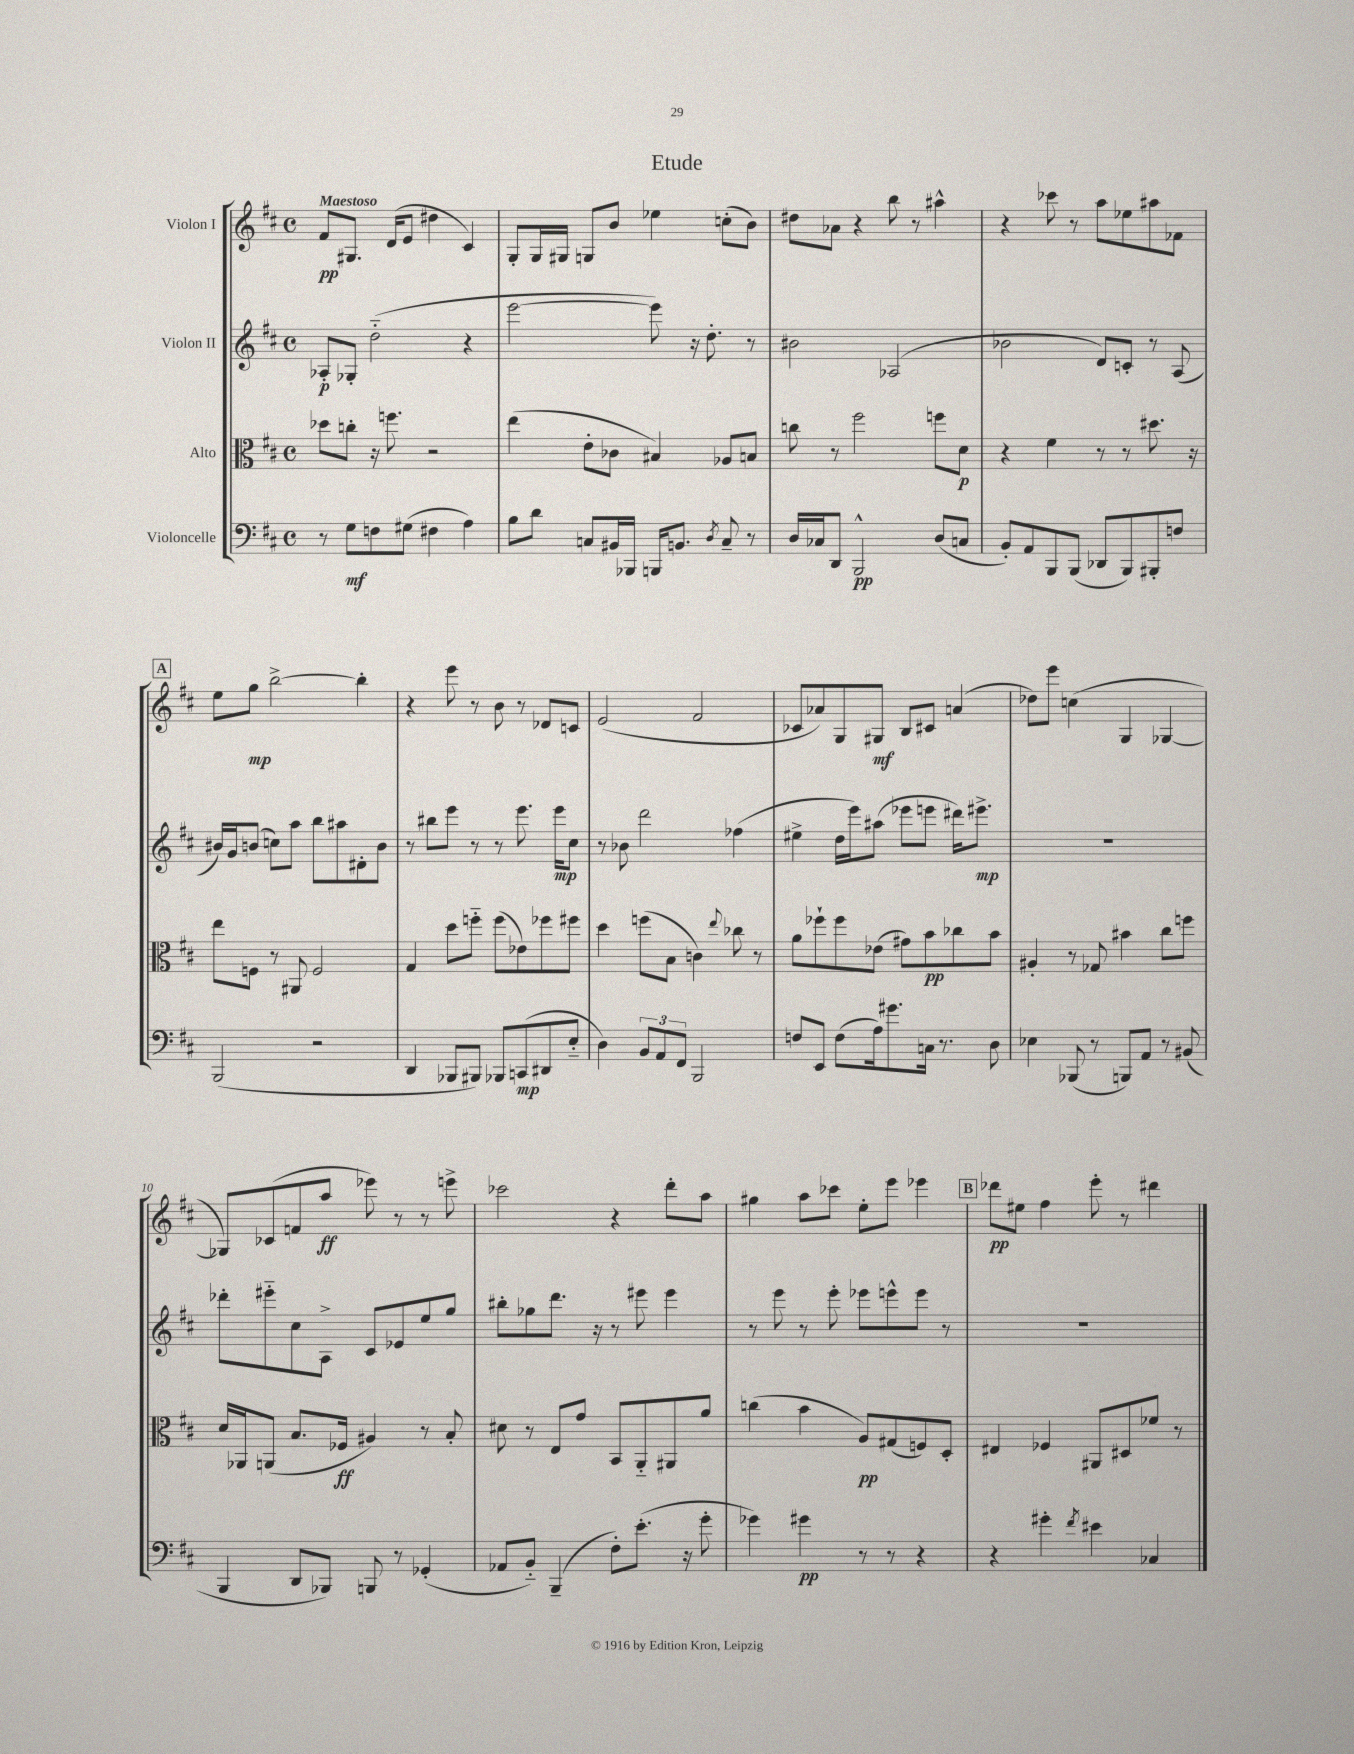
\header { title = "Etude" }
<<
\new StaffGroup <<
\new Staff = "s0" \with { instrumentName = "Violon I" } {
    \clef treble \key d \major \defaultTimeSignature \time 4/4 \tempo "Maestoso"
    fis'8\pp gis8. d'16( e'8 dis''4 cis'4) |
    g8-. g16 gis16 g8 b'8 ees''4 c''8-.( b'8) |
    dis''8 aes'8 r4 b''8 r8 ais''4-^ |
    r4 ces'''8 r8 a''8 ees''8 ais''8 fes'8 |
    \mark \markup { \box "A" } e''8 g''8\mp b''2~-> b''4-. |
    r4 e'''8 r8 b'8 r8 des'8 c'8 |
    e'2( fis'2 |
    ces'8 aes'8) g8 gis8\mf b8 cis'8 a'4( |
    des''8) e'''8 c''4( g4 ges4~ |
    ges8) ces'8( f'8 a''8\ff ees'''8) r8 r8 e'''8-> |
    ces'''2 r4 d'''8-. a''8 |
    gis''4 a''8 ces'''8 e''8-. e'''8 ees'''4 |
    \mark \markup { \box "B" } des'''8\pp eis''8 fis''4 e'''8-. r8 dis'''4 \bar "|." |
}
\new Staff = "s1" \with { instrumentName = "Violon II" } {
    \clef treble \key d \major \defaultTimeSignature \time 4/4
    aes8-.\p ges8-. d''2-_( r4 |
    e'''2~ e'''8) r16 d''8.-. r8 |
    bis'2 aes2( |
    bes'2 d'8) c'8-. r8 a8( |
    \mark \markup { \box "A" } bis'16) g'16 b'8( c''8) a''8 b''8 ais''8 dis'8-. b'8 |
    r8 bis''8 e'''8 r8 r8 e'''8. e'''16\mp cis''8 |
    r8 bes'8 d'''2 fes''4( |
    eis''4-> d''16 e'''16) ais''8( ees'''8 e'''8 dis'''16) eis'''8.->\mp |
    R1 |
    des'''8-. eis'''8-_ cis''8 a8-> cis'8 ees'8 e''8 g''8 |
    bis''8-. ges''8 d'''8. r16 r8 eis'''8 eis'''4 |
    r8 e'''8 r8 e'''8-. ees'''8 e'''8-^ e'''8 r8 |
    \mark \markup { \box "B" } R1 \bar "|." |
}
\new Staff = "s2" \with { instrumentName = "Alto" } {
    \clef alto \key d \major \defaultTimeSignature \time 4/4
    des''8 c''8-. r16 f''8. r2 |
    e''4( e'8-. ces'8 bis4) aes8 b8 |
    c''8 r8 fis''2 f''8 d'8\p |
    r4 fis'4 r8 r8 dis''8. r16 |
    \mark \markup { \box "A" } e''8 f8 r8 ais,8 f2 |
    g4 d''8 f''8-_ f''8( ees'8) fes''8 fis''8 |
    d''4 f''8( b8 c'4) \appoggiatura { e''8 } ces''8 r8 |
    a'8 fes''8-! fes''8 ees'8( gis'8) b'8\pp ces''8 b'8 |
    ais4-. r8 ges8 bis'4 cis''8 f''8 |
    d'16 aes,16 a,8( b8. fes16\ff ais4) r8 b8-. |
    dis'8 r8 e8 g'8 b,8 a,8-_ ais,8 a'8 |
    c''4( b'4 a8\pp) gis8( f8) d8-. |
    \mark \markup { \box "B" } eis4 fes4 ais,8 dis8 fes'8 r8 \bar "|." |
}
\new Staff = "s3" \with { instrumentName = "Violoncelle" } {
    \clef bass \key d \major \defaultTimeSignature \time 4/4
    r8 g8\mf f8 gis8( fis4 a4) |
    b8 d'8 c8 bis,16 bes,,16 b,,16 b,8. \acciaccatura { d8 } c8-- r8 |
    d16 ces16 d,8 b,,2-^\pp d8( c8 |
    b,8-.) a,8 b,,8 b,,8( des,8 b,,8) bis,,8-. f8 |
    \mark \markup { \box "A" } b,,2( r2 |
    d,4 bes,,8 bis,,8) bes,,8 c,8\mp( dis,8 e8-_ |
    d4) \tuplet 3/2 { b,8 a,8 fis,8 } b,,2 |
    f8 e,8 f8( a16) gis'8. c16 r8. d8 |
    ees4 bes,,8( r8 b,,8) a,8 r8 bis,8( |
    b,,4 d,8 bes,,8) b,,8 r8 ges,4-.( |
    aes,8 b,8-_) b,,4--( fis8-.) e'8.-.( r16 g'8-. |
    ges'4) gis'4\pp r8 r8 r4 |
    \mark \markup { \box "B" } r4 gis'4-. \acciaccatura { fis'8 } eis'4 ces4 \bar "|." |
}
>>
>>
